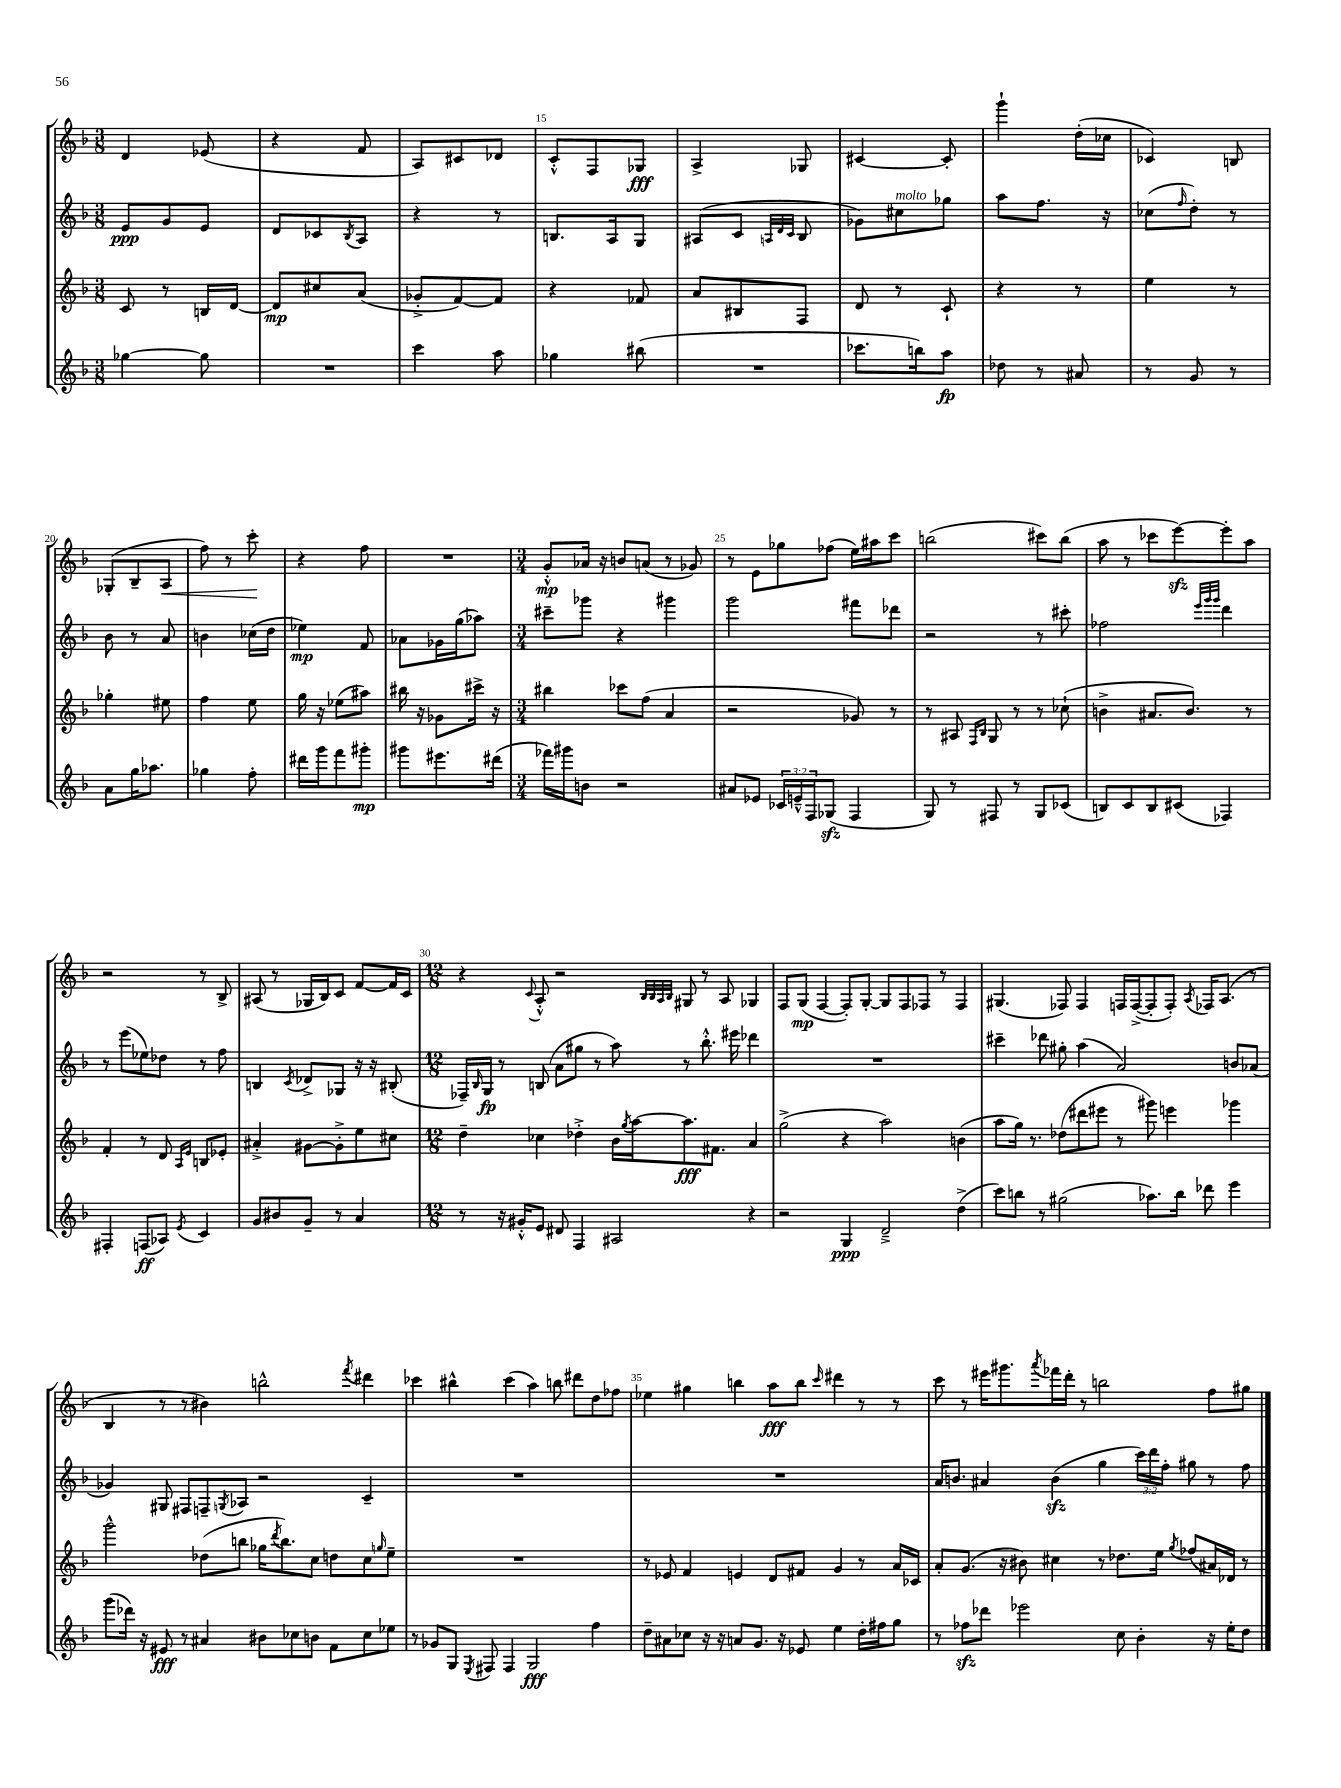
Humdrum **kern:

**kern	**kern	**kern	**kern
*staff4	*staff3	*staff2	*staff1
*clefG2	*clefG2	*clefG2	*clefG2
*k[b-]	*k[b-]	*k[b-]	*k[b-]
*M3/8	*M3/8	*M3/8	*M3/8
[4gg-\	8c/	8e/L	4d/
.	8r	8g/	.
8gg-\]	16B/LL	8e/J	(8e-/
.	[16d/JJ	.	.
=	=	=	=
4.r	8d/]L	8d/L	4r
.	8cc#/	8c-/	.
.	.	8qB-/	.
.	(8a/J	8A/J	8f/
=	=	=	=
4ccc\	8g-'^/L	4r	8A/L)
.	[8f/)	.	8c#/
8aa\	8f/]J	8r	8d-/J
=	=	=	=
4gg-\	4r	8.B/L	8c'^^/L
.	.	.	8F/
.	.	16A/k	.
(8bb#\	8f-/	8G/J	8G-/J
=	=	=	=
4.r	8a/L	(8A#/L	4A^/
.	8B#/	8c/J	.
.	.	32qqA/LLL	.
.	.	32qqd/	.
.	.	32qqc/JJJ	.
.	8F/J	8B-/	8G-/
=	=	=	=
8.ccc-\L	8d/	8g-\L)	[4c#/
.	8r	8cc#\	.
16bb\k)	.	.	.
8aa\J	8c`/	8gg-\J	8c#'/]
=	=	=	=
8dd-\	4r	8aa\L	4ggg`\
8r	.	8.ff\J	.
8a#/	8r	.	(16dd'\LL
.	.	16r	16cc-\JJ
=	=	=	=
8r	4ee\	(8cc-\L	4c-/)
.	.	16qqff/	.
8g/	.	8dd'\J)	.
8r	8r	8r	8B/
=	=	=	=
8a\L	4gg-'\	8b-\	(8G-'/L
16gg\K	.	8r	8B-~/
8.aa-\J	.	.	.
.	8ee#\	8a/	8A/J
=	=	=	=
4gg-\	4ff\	4b\	8ff\)
.	.	.	8r
8ff'\	8ee\	(16cc-\LL	8ccc'\
.	.	16dd\JJ	.
=	=	=	=
16ddd#\LL	16gg\	4ee-\)	4r
16ggg\J	16r	.	.
8fff\	(8ee-\L	.	.
8ggg#'\J	8aa#\J)	8f/	8ff\
=	=	=	=
8ggg#\L	16bb#\	8a-\L	4.r
.	16r	.	.
8.eee#\	8g-\L	16g-\L	.
.	.	(16gg\J	.
.	16ccc#^\Jk	8aa-\J)	.
(16ddd#\Jk	16r	.	.
=	=	=	=
*M3/4	*M3/4	*M3/4	*M3/4
16fff-\LL)	4bb#\	8ccc#~\L	8g'^^/L
16ggg#\J	.	.	.
8b\J	.	8ggg-\J	16a-/Jk
.	.	.	16r
2r	8ccc-\L	4r	8b/L
.	(8ff\J	.	(8a/J
.	4a/	4ggg#\	8r
.	.	.	8g-/)
=	=	=	=
8a#/L	2r	2ggg\	8r
8e-/J	.	.	8e\L
24c-/LL	.	.	8gg-\
24e~^^/	.	.	.
24F/J	.	.	.
(8G-/J	.	.	(8ff-\J
4F/	8g-/)	8fff#\L	16ee\LL)
.	.	.	16aa#\J
.	8r	8ddd-\J	8ccc\J
=	=	=	=
8G/)	8r	2r	(2bb\
8r	8A#/	.	.
.	16qqF/LL	.	.
.	16qqB-/JJ	.	.
8F#/	8G/	.	.
8r	8r	.	.
8G/L	8r	8r	8ccc#\L)
(8c-/J	(8cc-`\	8ccc#'\	(8bb\J
=	=	=	=
8B/L)	4b^\	2ff-\	8aa\
8c/	.	.	8r
8B/	8.a#/L	.	8ccc-\L
(8c#/J	.	.	[8eee\)
.	8.b/J)	.	.
.	.	32qqeee/LLL	.
.	.	32qqggg/	.
.	.	32qqggg/JJJ	.
4F-/)	.	4ddd\	8eee'\]
.	8r	.	8aa\J
=	=	=	=
4F#'/	4f'/	8r	2r
.	.	(8eee\L	.
(8F/L	8r	8ee-\)	.
8A-/J)	8d/	8dd-\J	.
.	16qqA/LL	.	.
8qe/	16qqe/JJ	.	.
4c/	8B/L	8r	8r
.	8e-'/J	8ff\	8B-^/
=	=	=	=
8g/L	4a#'^/	4B/	(8A#/
8b#/	.	.	8r
.	.	8qc/	.
8g~/J	[8g#\L	8d-^/L	16G-/LL
.	.	.	16B-/J)
8r	8g#'^\]	8G-/J	8c/J
4a/	8ee\	16r	[8f/L
.	.	16r	.
.	8cc#\J	(8B#'/	16f/]L
.	.	.	16c/JJ
=	=	=	=
*M12/8	*M12/8	*M12/8	*M12/8
8r	4dd~\	16F-~/LL)	4r
.	.	16qqB-/	.
.	.	16G/JJ	.
16r	.	8r	.
16g#'^^/LK	.	.	.
.	.	.	8qqc/
8e/J	4cc-\	(8B/	8A'^^/
8d#/	.	8a\L	2r
4F/	4dd-'^\	8gg#\J	.
.	.	8r	.
2A#/	16b-\LL	8aa\)	.
.	8qgg/	.	.
.	[16aa\J	.	.
.	.	.	32qqB-/LLL
.	.	.	32qqB-/
.	.	.	32qqA/
.	.	.	32qqB-/JJJ
.	8.aa\]	8r	8G#/
.	.	8.bb-'^^\	8r
.	8.f#\J	.	.
.	.	.	8A/
.	.	16eee#\	.
4r	4a/	4ddd-\	4G-/
=	=	=	=
2r	(2gg^\	1.r	8F/L
.	.	.	(8G/J
.	.	.	[4F/
4G/	4r	.	8F'/]L)
.	.	.	[8G'/J
2d~^/	2aa\)	.	8G/]L
.	.	.	8F/
.	.	.	8F-/J
.	.	.	8r
(4dd^\	(4b\	.	4F-/
=	=	=	=
8ccc\L)	8aa\L	4ccc#~\	(4.G#/
8bb\J	16gg\Jk)	.	.
.	8.r	.	.
8r	.	8ddd-\	.
(2gg#\	(8dd-\L	8gg#'\	8F-/)
.	8ddd#\	(4aa\	4F-/
.	8eee#\J	.	.
.	8r	2a/)	16F/LL
.	.	.	([16F^/J
8.aa-\L)	8ggg#\)	.	8F'/]
.	4eee\	.	8F'/J)
16bb\Jk	.	.	.
.	.	.	8qA/
8ddd-\	.	.	16F-/LK
.	.	.	(8.A/J
4eee\	4ggg-\	8b/L	.
.	.	(8a-/J	8r
=	=	=	=
(8ggg\L	2ggg^^\	4g-/)	4B-/
16ddd-\Jk)	.	.	.
16r	.	.	.
8e#/	.	8G#/	8r
8r	.	8F#/L	8r
4a#/	(8dd-\L	8F~/	4b#\)
.	.	8qG/	.
.	8bb\J	8A-/J	.
8b#\L	16gg-\LK	2r	2bb^^\
.	8qddd/	.	.
.	8.bb\)	.	.
8cc-\	.	.	.
8b\J	8cc\J	.	.
8f\L	8dd\L	.	.
.	.	.	8qfff/
8cc-\	8cc\	4c~/	4ddd#\
.	16qqgg/	.	.
8ee-\J	8ee~\J	.	.
=	=	=	=
8r	1.r	1.r	4ccc-\
8g-/L	.	.	.
8G/J	.	.	4bb#^^\
8qE/	.	.	.
8F#/	.	.	.
4F#/	.	.	(4ccc-\
2G/	.	.	4aa\)
.	.	.	8bb\
.	.	.	8ddd#\L
4ff\	.	.	8dd\
.	.	.	8ff-\J
=	=	=	=
8dd~\L	8r	1.r	4ee-\
8a#\	8e-/	.	.
8cc-\J	4f/	.	4gg#\
16r	.	.	.
16r	.	.	.
8a/L	4e/	.	4bb\
8.g/J	.	.	.
.	8d/L	.	8aa\L
16r	.	.	.
8e-/	8f#/J	.	8bb\J
.	.	.	16qqccc/
4ee\	4g/	.	4ddd#\
16dd'\LL	8r	.	8r
16ff#\J	.	.	.
8gg\J	16a/LL	.	8r
.	16c-/JJ	.	.
=	=	=	=
8r	8a'/L	16a/LK	8ccc\
.	.	8.b/J	.
8ff-\L	(8.g/J	.	8r
8ddd-\J	.	4a#/	16eee#\LK
.	16r	.	8.ggg#\
2eee-\	8b#\)	.	.
.	.	.	8qaaa/
.	4cc#\	(4b\	16fff-\L
.	.	.	16ddd'\JJ
.	.	.	8r
.	8r	4gg\	2bb\
8cc\	8.dd-\L	.	.
4b-'\	.	24ccc\LL)	.
.	.	24ddd\	.
.	16ee\Jk	.	.
.	.	24ff'\JJ	.
.	8qgg/	.	.
.	(8ff-/L	8gg#\	.
16r	16a#/L)	8r	8ff\L
16ee'\LK	16d-/JJ	.	.
8dd\J	8r	8ff\	8gg#\J
==	==	==	==
*-	*-	*-	*-
